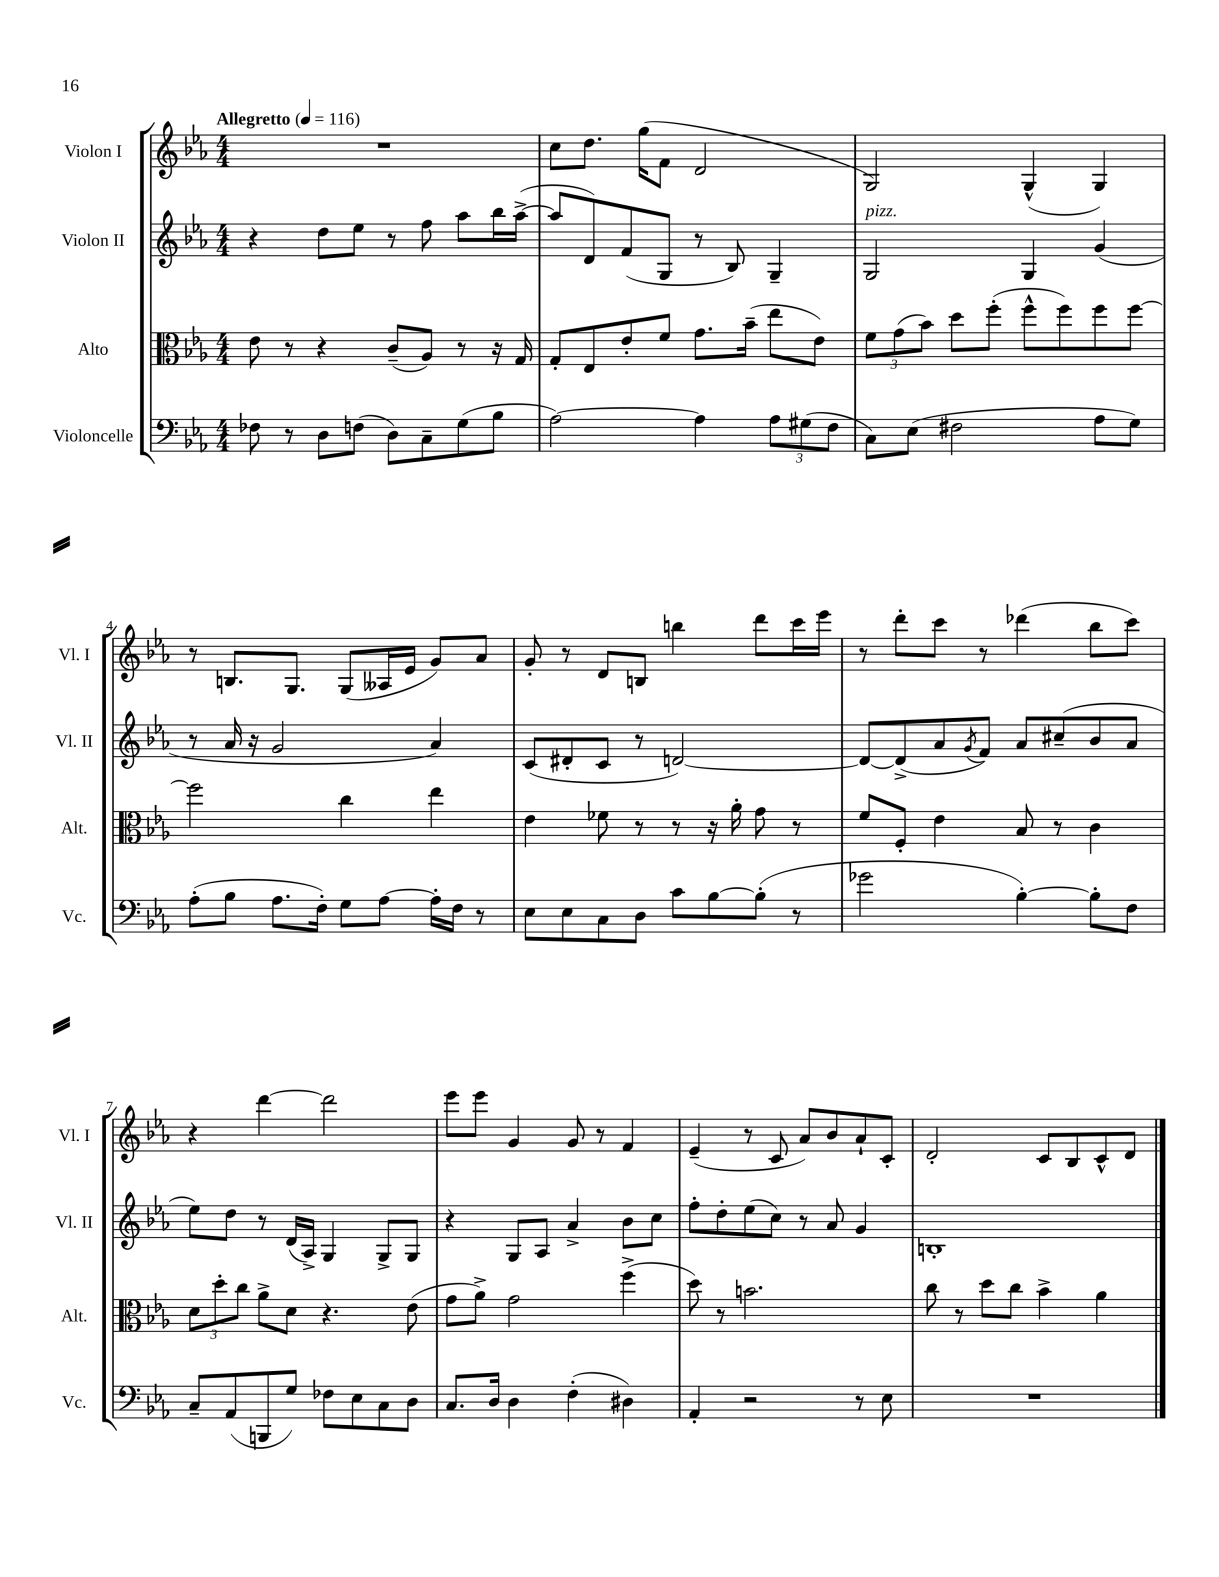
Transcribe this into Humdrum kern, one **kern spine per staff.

**kern	**kern	**kern	**kern
*staff4	*staff3	*staff2	*staff1
*clefF4	*clefC3	*clefG2	*clefG2
*k[b-e-a-]	*k[b-e-a-]	*k[b-e-a-]	*k[b-e-a-]
*M4/4	*M4/4	*M4/4	*M4/4
*MM116	*MM116	*MM116	*MM116
8F-	8e-	4r	1r
8r	8r	.	.
8D	4r	8dd	.
(8F	.	8ee-	.
8D)	(8c~	8r	.
8C~	8A-)	8ff	.
(8G	8r	8aa-	.
8B-	16r	16bb-	.
.	16G	([16aa-^	.
=	=	=	=
[2A-)	8G'	8aa-]	8cc
.	8E-	8d)	8.dd
.	8e-'	(8f	.
.	.	.	(16gg
.	8f	8G	8f
4A-]	8.g	8r	2d
.	.	8B-)	.
.	(16b-~	.	.
12A-	8ee-	4G~	.
(12G#	.	.	.
.	8e-)	.	.
12F	.	.	.
=	=	=	=
8C)	12f	2G	2G)
.	(12g	.	.
(8E-	.	.	.
.	12b-)	.	.
2F#	8dd	.	.
.	(8ff'	.	.
.	8ff^^	4G	(4G^^
.	8ff)	.	.
8A-	8ff	(4g	4G)
8G)	[8ff	.	.
=	=	=	=
(8A-'	2ff]	8r	8r
8B-	.	16a-	8.B
.	.	16r	.
8.A-	.	2g	.
.	.	.	8.G
16F')	.	.	.
8G	4cc	.	(8G
[8A-	.	.	16A--
.	.	.	16e-
16A-']	4ee-	4a-)	8g)
16F	.	.	.
8r	.	.	8a-
=	=	=	=
8E-	4e-	(8c	8g'
8E-	.	8d#'	8r
8C	8f-	8c	8d
8D	8r	8r	8B
8c	8r	[2d)	4bb
[8B-	16r	.	.
.	16a-'	.	.
(8B-']	8g	.	8ddd
8r	8r	.	16ccc
.	.	.	16eee-
=	=	=	=
2g-	8f	8d_	8r
.	8F'	(8d^]	8ddd'
.	4e-	8a-	8ccc
.	.	8qg	.
.	.	8f)	8r
[4B-')	8B-	8a-	(4ddd-
.	8r	(8cc#~	.
8B-']	4c	8b-	8bb-
8F	.	8a-	8ccc)
=	=	=	=
8C~	12d	8ee-)	4r
.	12dd'	.	.
(8AA-	.	8dd	.
.	12cc	.	.
8BBB	8a-^	8r	[4ddd
8G)	8d	(16d	.
.	.	16A-^)	.
8F-	4.r	4G	2ddd]
8E-	.	.	.
8C	.	8G^	.
8D	(8e-	8G	.
=	=	=	=
8.C	8g	4r	8eee-
.	8a-^)	.	8eee-
16D	.	.	.
4D	2g	8G	4g
.	.	8A-	.
(4F'	.	4a-^	8g
.	.	.	8r
4D#)	(4ff^	8b-	4f
.	.	8cc	.
=	=	=	=
4AA-'	8dd)	8ff'	(4e-~
.	8r	8dd'	.
2r	2.b	(8ee-	8r
.	.	8cc)	8c
.	.	8r	8a-)
.	.	8a-	8b-
8r	.	4g	8a-`
8E-	.	.	8c'
=	=	=	=
1r	8cc	1B'	2d'
.	8r	.	.
.	8dd	.	.
.	8cc	.	.
.	4b-^	.	8c
.	.	.	8B-
.	4a-	.	8c^^
.	.	.	8d
==	==	==	==
*-	*-	*-	*-
